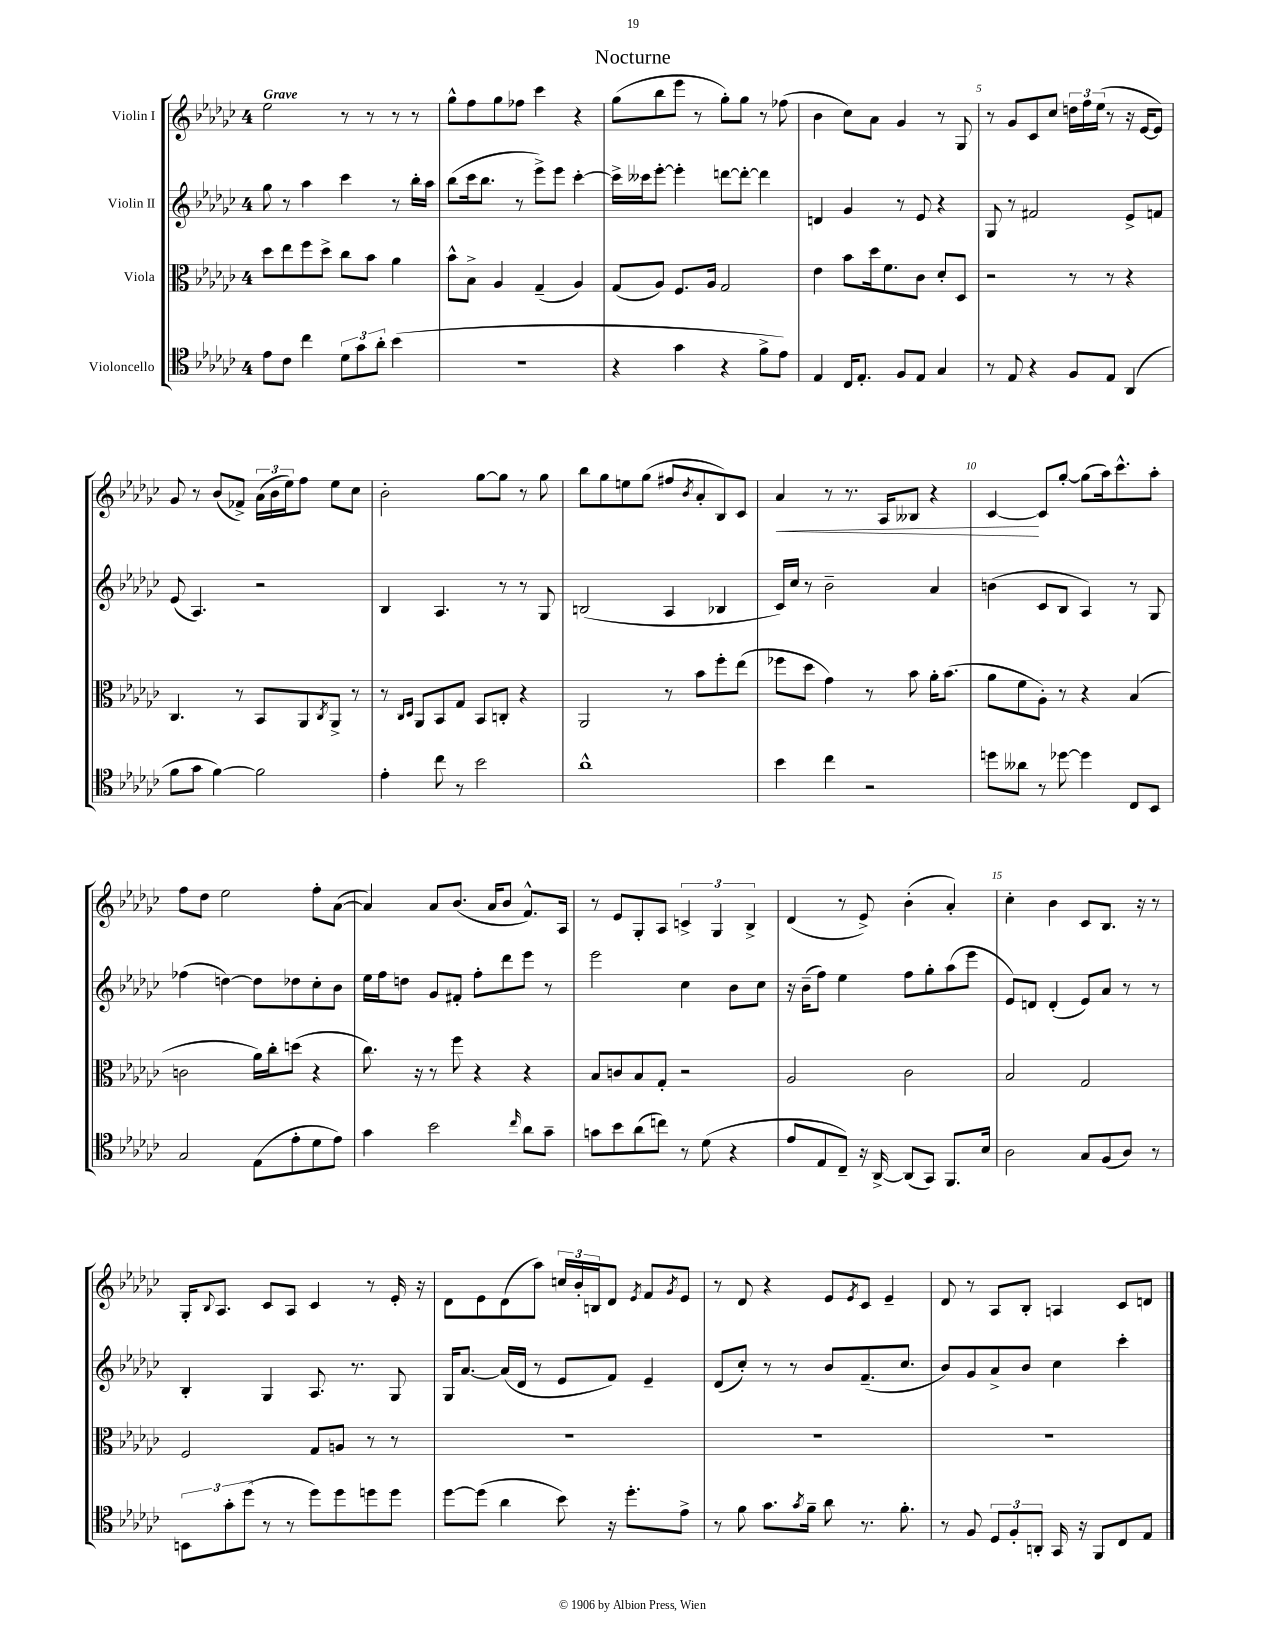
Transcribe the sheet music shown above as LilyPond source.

\header { title = "Nocturne" }
<<
\new StaffGroup <<
\new Staff = "s0" \with { instrumentName = "Violin I" } {
    \clef treble \key ges \major \once \override Staff.TimeSignature.style = #'single-digit \time 4/4 \tempo "Grave"
    ees''2 r8 r8 r8 r8 |
    ges''8-^ f''8 ges''8 fes''8 ces'''4 r4 |
    ges''8( bes''8 ees'''8 r8 ges''8-.) ges''8 r8 fes''8( |
    bes'4 ces''8) aes'8 ges'4 r8 ges8 |
    r8 ges'8 ces'8 ces''8 \tuplet 3/2 { d''16 f''16 ees''16( } r8 r16 ees'16~ ees'8) |
    ges'8 r8 bes'8( fes'8->) \tuplet 3/2 { aes'16( bes'16 ees''16) } f''8 ees''8 ces''8 |
    bes'2-. ges''8~ ges''8 r8 ges''8 |
    bes''8 ges''8 e''8 ges''8( fis''8 \acciaccatura { bes'8 } aes'8-. bes8) ces'8 |
    aes'4\< r8 r8. aes16 beses8 r4 |
    ces'4~\! ces'8 ges''8~-. ges''8( aes''16) ces'''8.-^ aes''8-. |
    f''8 des''8 ees''2 f''8-. aes'8~( |
    aes'4) aes'8 bes'8.( aes'16 bes'8 f'8.-^) aes16 |
    r8 ees'8 ges8-. aes8 \tuplet 3/2 { c'4-> ges4 bes4-> } |
    des'4( r8 ees'8->) bes'4-.( aes'4-.) |
    ces''4-. bes'4 ces'8 bes8. r16 r8 |
    ges16-. \appoggiatura { bes8 } aes8. ces'8 aes8 ces'4 r8 ees'16-. r16 |
    des'8 ees'8 des'8( aes''8) \tuplet 3/2 { c''16 bes'16-. b16 } des'8 \acciaccatura { ees'8 } f'8 \acciaccatura { ges'8 } ees'8 |
    r8 des'8 r4 ees'8 \acciaccatura { ees'8 } ces'8 ees'4-- |
    des'8 r8 aes8 bes8-. a4 ces'8 d'8 \bar "|." |
}
\new Staff = "s1" \with { instrumentName = "Violin II" } {
    \clef treble \key ges \major \once \override Staff.TimeSignature.style = #'single-digit \time 4/4
    ges''8 r8 aes''4 ces'''4 r8 bes''16-. aes''16 |
    bes''8( ces'''16 bes''8. r8 ees'''8->) ees'''8 ces'''4~-. |
    ces'''16-> ceses'''16 ees'''8~-. ees'''4-. d'''8~ d'''8~-. d'''4 |
    d'4 ges'4 r8 ees'8 r4 |
    ges8 r8 fis'2 ees'8-> f'8 |
    ees'8( aes4.) r2 |
    bes4 aes4. r8 r8 ges8 |
    b2( aes4 bes4 |
    ces'16) ces''16 r8 bes'2-- aes'4 |
    b'4( ces'8 bes8 aes4) r8 ges8 |
    fes''4( d''4~) d''8 des''8 ces''8-. bes'8 |
    ees''16 f''16 d''8 ges'8 fis'8-. f''8-. des'''8 ees'''8 r8 |
    ees'''2 ces''4 bes'8 ces''8 |
    r16 bes'16--( f''8) ees''4 f''8 ges''8-. aes''8( ees'''8 |
    ees'8) d'8 d'4-.( ees'8) aes'8 r8 r8 |
    bes4-. ges4 aes8. r8. ges8 |
    ges16 aes'8.~ aes'16( des'16 r8 ees'8 f'8) ees'4-- |
    des'8( ces''8-.) r8 r8 bes'8 f'8.--( ces''8. |
    bes'8) ges'8 aes'8-> bes'8 ces''4 ces'''4-. \bar "|." |
}
\new Staff = "s2" \with { instrumentName = "Viola" } {
    \clef alto \key ges \major \once \override Staff.TimeSignature.style = #'single-digit \time 4/4
    des''8 ees''8 f''8 des''8-> ces''8 bes'8 aes'4 |
    bes'8-^ bes8-> aes4 ges4--( aes4) |
    ges8( aes8) f8. aes16 ges2 |
    ees'4 bes'8 des''16 f'8. ces'8 des'8-. des8 |
    r2 r8 r8 r4 |
    ces4. r8 bes,8 aes,8 \acciaccatura { ces8 } aes,8-> r8 |
    r8 \grace { ces16 des16 } aes,8 bes,8 ges8 bes,8 c8-. r4 |
    aes,2 r8 bes'8 f''8-. ees''8( |
    fes''8 des''8 ges'4) r8 bes'8 aes'16-. bes'8.( |
    aes'8 f'8 aes8-.) r8 r4 bes4( |
    c'2 aes'16) ces''16-. d''8( r4 |
    ces''8.) r16 r8 f''8 r4 r4 |
    bes8 c'8 bes8 ges8-. r2 |
    aes2 ces'2 |
    bes2 ges2 |
    f2 ges8 a8 r8 r8 |
    R1 |
    R1 |
    R1 \bar "|." |
}
\new Staff = "s3" \with { instrumentName = "Violoncello" } {
    \clef tenor \key ges \major \once \override Staff.TimeSignature.style = #'single-digit \time 4/4
    ees'8 ces'8 ces''4 \tuplet 3/2 { des'8 ges'8 aes'8-. } bes'4( |
    r1 |
    r4 ges'4 r4 f'8-> ees'8) |
    ees4 ces16 ees8.-. f8 ees8 ges4 |
    r8 ees8 r4 f8 ees8 aes,4( |
    f'8 ges'8 f'4~) f'2 |
    ees'4-. ces''8 r8 bes'2 |
    aes'1-^ |
    bes'4 ces''4 r2 |
    d''8 aeses'8 r8 des''8~ des''4 ces8 bes,8 |
    ges2 ees8( ees'8-. des'8 ees'8) |
    ges'4 bes'2 \grace { ces''16 } aes'8 ges'8-- |
    g'8 bes'8 aes'8( c''8) r8 des'8( r4 |
    ees'8 ees8 ces8--) r16 aes,16~-> aes,8( ges,8) f,8. bes16 |
    aes2 ges8 f8( aes8) r8 |
    \tuplet 3/2 { b,8 ges'8-. des''8( } r8 r8 des''8) des''8 d''8 d''8 |
    des''8~ des''8( aes'4 bes'8) r16 des''8.-. ees'8-> |
    r8 f'8 ges'8. \acciaccatura { ges'8 } f'16-- aes'8 r8. f'8.-. |
    r8 f8 \tuplet 3/2 { des8 f8-. a,8-. } ges,16 r16 f,8 ces8 ees8 \bar "|." |
}
>>
>>
\layout { \context { \Score \override BarNumber.break-visibility = ##(#f #t #t) barNumberVisibility = #(every-nth-bar-number-visible 5) } }
